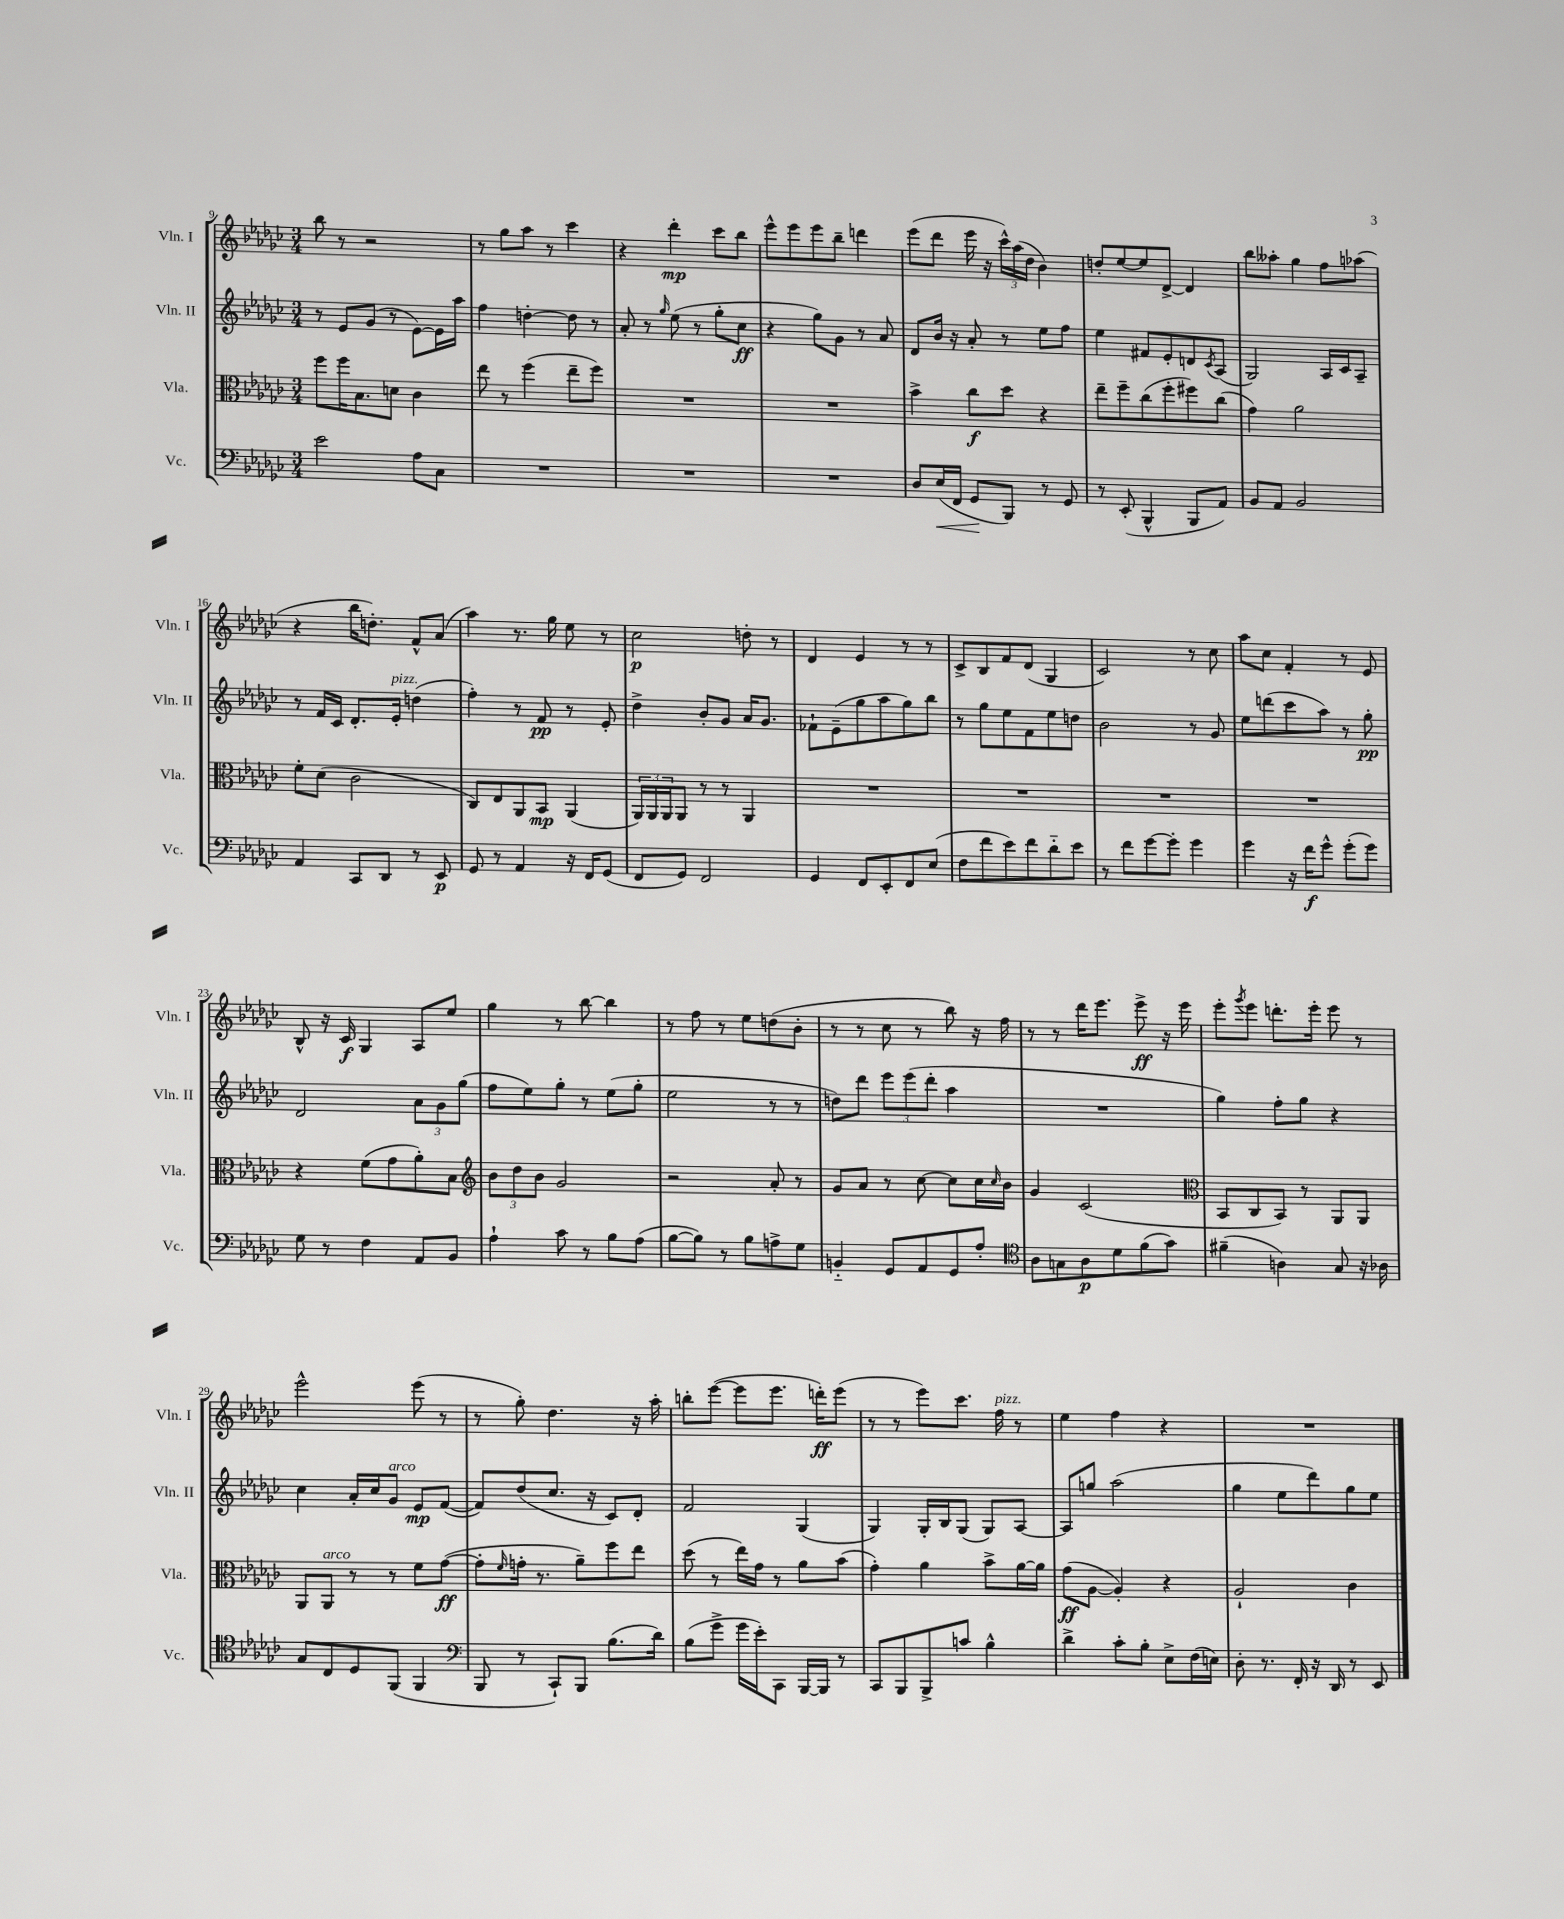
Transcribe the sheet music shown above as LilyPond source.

<<
\new StaffGroup <<
\new Staff = "s0" \with { instrumentName = "Vln. I" shortInstrumentName = "Vln. I" } {
    \clef treble \key ges \major \numericTimeSignature \time 3/4
    bes''8 r8 r2 |
    r8 ges''8 aes''8 r8 ces'''4 |
    r4 des'''4-.\mp ces'''8 bes''8 |
    ees'''8-^ ees'''8 ees'''8 bes''8-- d'''4 |
    ees'''8( des'''8 ees'''16 r16 \tuplet 3/2 { ces'''16-^) aes''16( des''16 } bes'4) |
    d''8-. ees''8~ ees''8 des'8~-> des'4 |
    bes''8 aeses''8-. ges''4 f''8 aes''8( |
    r4 bes''16 d''8.-.) f'8-^ aes'8( |
    aes''4) r8. ges''16 ees''8 r8 |
    ces''2\p d''8-. r8 |
    des'4 ees'4 r8 r8 |
    ces'8-> bes8 f'8 des'8( ges4 |
    ces'2) r8 ces''8 |
    aes''8 ces''8 f'4-. r8 ees'8 |
    bes8-^ r16 ces'16\f ges4 aes8 ees''8 |
    ges''4 r8 bes''8~ bes''4 |
    r8 f''8 r8 ees''8 d''8( bes'8-. |
    r8 r8 ces''8 r8 bes''8) r16 f''16 |
    r8 r8 des'''16 ees'''8. ees'''8->\ff r16 ees'''16 |
    ees'''8-. \acciaccatura { ges'''8 } ees'''8 d'''8.-. ees'''16-. ees'''8 r8 |
    ees'''2-^ ees'''8( r8 |
    r8 ges''8-.) des''4. r16 aes''16-. |
    b''8-. ees'''8~( ees'''8 ees'''8. d'''16-.\ff) ees'''8( |
    r8 r8 ees'''8) ces'''8. f''16^\markup { \italic "pizz." } r8 |
    ees''4 f''4 r4 |
    R2. \bar "|." |
}
\new Staff = "s1" \with { instrumentName = "Vln. II" shortInstrumentName = "Vln. II" } {
    \clef treble \key ges \major \numericTimeSignature \time 3/4
    r8 ees'8 ges'8( r8 ees'8~) ees'16 aes''16 |
    f''4 d''4~-. d''8 r8 |
    aes'8-. r8 \grace { ges''16 } ees''8( r8 ges''8-. ces''8\ff |
    r4 ges''8) ges'8 r8 aes'8 |
    des'8 bes'16 r16 aes'8-. r8 ees''8 f''8 |
    ees''4 fis'8 ees'8-. d'8 \acciaccatura { ces'8 } aes8( |
    ges2) aes16 ces'16 aes8-- |
    r8 f'16 ces'16 des'8.-. ees'16-.^\markup { \italic "pizz." } d''4( |
    f''4-.) r8 f'8\pp r8 ees'8-. |
    des''4-> bes'8-. ges'8 aes'16 ges'8. |
    fes'8-! ees'8--( ges''8 aes''8 ges''8) bes''8 |
    r8 ges''8 ees''8 f'8 ees''8 d''8 |
    bes'2 r8 ges'8 |
    ees''8 d'''8( ces'''8 aes''8) r8 ges''8-.\pp |
    des'2 \tuplet 3/2 { aes'8 ges'8 ges''8( } |
    f''8 ees''8) ges''8-. r8 ees''8( ges''8-. |
    ees''2 r8 r8 |
    d''8) des'''8 \tuplet 3/2 { ees'''8 ees'''8( des'''8-. } aes''4 |
    R2. |
    ges''4) f''8-. ges''8 r4 |
    ces''4 aes'16-. ces''16 ges'8^\markup { \italic "arco" } ees'8\mp f'8~( |
    f'8) des''8( ces''8. r16 ces'8) des'8-. |
    f'2 ges4( |
    ges4) ges16-. bes16 ges8( ges8) aes8~ |
    aes8 g''8 aes''2( |
    ges''4 ees''8 des'''8) ges''8 ees''8 \bar "|." |
}
\new Staff = "s2" \with { instrumentName = "Vla." shortInstrumentName = "Vla." } {
    \clef alto \key ges \major \numericTimeSignature \time 3/4
    f''8 f''16 bes8. d'8 ces'4 |
    ees''8 r8 f''4( ees''8-- f''8) |
    R2. |
    R2. |
    bes'4-> ces''8\f des''8 r4 |
    ees''8-- f''8-- ces''8( f''8-. fis''8) ces''8( |
    ges'4) aes'2 |
    f'8-. des'8( ces'2 |
    ces8) ees8 aes,8 bes,8\mp aes,4( |
    \tuplet 3/2 { aes,16) aes,16 aes,16 } aes,8 r8 r8 aes,4 |
    R2. |
    R2. |
    R2. |
    R2. |
    r4 f'8( ges'8 aes'8-.) bes8 |
    \clef treble \tuplet 3/2 { bes'8 des''8 bes'8 } ges'2 |
    r2 aes'8-. r8 |
    ges'8 aes'8 r8 ces''8~ ces''8 ces''16 \grace { ces''16 } bes'16 |
    ges'4 ces'2( |
    \clef alto bes,8 ces8 bes,8) r8 aes,8 aes,8 |
    aes,8 aes,8^\markup { \italic "arco" } r8 r8 f'8 ges'8~\ff( |
    ges'8-. \grace { f'16 } g'16-. r8. aes'8--) f''8 ees''8 |
    des''8( r8 ees''16) ges'16 r8 aes'8 bes'8( |
    ges'4-.) aes'4 bes'8-> aes'16~ aes'16 |
    ges'8\ff( aes8~ aes4-.) r4 |
    aes2-! ces'4 \bar "|." |
}
\new Staff = "s3" \with { instrumentName = "Vc." shortInstrumentName = "Vc." } {
    \clef bass \key ges \major \numericTimeSignature \time 3/4
    ees'2 aes8 ces8 |
    R2. |
    R2. |
    R2. |
    des8 ees16\<( f,16 ges,8\! bes,,8) r8 ges,8 |
    r8 ees,8-.( bes,,4-^ bes,,8 aes,8) |
    bes,8 aes,8 bes,2 |
    aes,4 ces,8 des,8 r8 ees,8\p |
    ges,8 r8 aes,4 r16 f,16 ges,8( |
    f,8 ges,8) f,2 |
    ges,4 f,8 ees,8-. f,8 ees8( |
    f8 f'8 ees'8) f'8 des'8-_ ees'8 |
    r8 f'8 ges'8~ ges'8-. ges'4 |
    ges'4 r16 f'16\f ges'8-^ ges'8-.( ges'8) |
    ges8 r8 f4 aes,8 bes,8 |
    aes4-! ces'8 r8 bes8 aes8( |
    bes8~ bes8) r8 bes8 a8-> ges8 |
    b,4-_ ges,8 aes,8 ges,8 aes8-. |
    \clef tenor aes8 g8 aes8\p des'8 f'8( ges'8) |
    fis'4--( a4) ges8 r16 aes16 |
    ges8 ces8 des8 f,8( f,4 |
    \clef bass bes,,8 r8 ces,8-!) bes,,8 bes8.( des'16) |
    bes8( ges'8-> ges'16 ees'16-.) ces,8 bes,,16~ bes,,16 r8 |
    ces,8 bes,,8 bes,,8-> c'8 bes4-^ |
    des'4-> ces'8-. bes8-. ees8-> f16( e16) |
    des8-. r8. f,16-. r16 des,16 r8 ees,8 \bar "|." |
}
>>
>>
\layout { \context { \Score currentBarNumber = #9 } }
